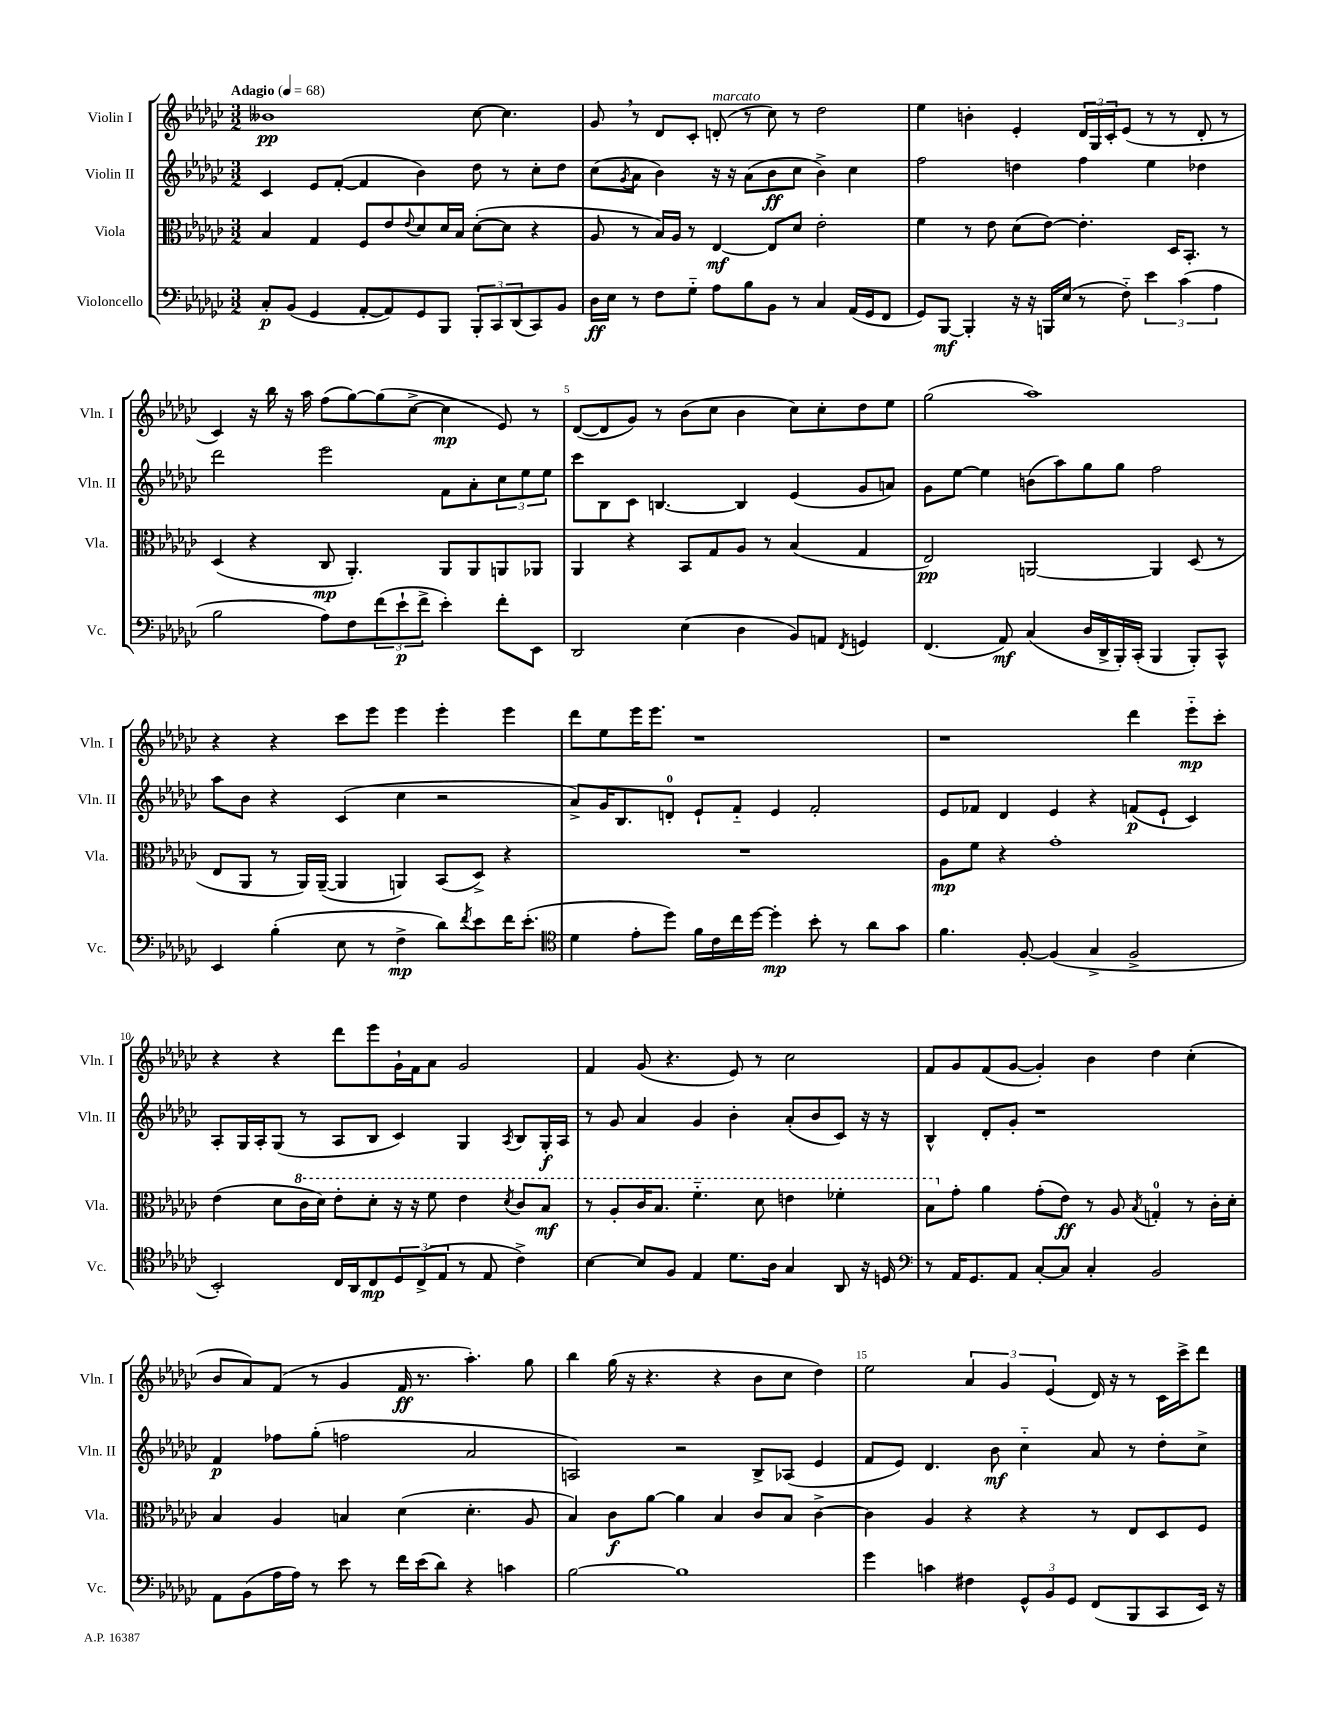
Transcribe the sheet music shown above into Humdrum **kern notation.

**kern	**kern	**kern	**kern
*staff4	*staff3	*staff2	*staff1
*clefF4	*clefC3	*clefG2	*clefG2
*k[b-e-a-d-g-c-]	*k[b-e-a-d-g-c-]	*k[b-e-a-d-g-c-]	*k[b-e-a-d-g-c-]
*M3/2	*M3/2	*M3/2	*M3/2
*MM68	*MM68	*MM68	*MM68
8C-'/L	4B-/	4c-/	1b--
(8BB-/J	.	.	.
4GG-/	4G-/	8e-/L	.
.	.	([8f'/J	.
[8AA-'/L	8F/L	4f/]	.
8AA-/])	8e-/	.	.
.	8qqe-/	.	.
8GG-/	8d-/	4b-\)	.
8BBB-/J	16d-/L	.	.
.	16B-/JJ	.	.
12BBB-'/L	([8d-'\L	8dd-\	[8cc-\
12CC-/	.	.	.
.	8d-\]J	8r	4.cc-\]
(12DD-/	.	.	.
8CC-/)	4r	8cc-'\L	.
8BB-/J	.	8dd-\J	.
=	=	=	=
16D-\LL	8A-/	(8cc-\L	8g-/
16E-\JJ	.	.	.
.	.	8qg-/	.
8r	8r	8a-\J	8r
8F\L	16B-/LL)	4b-\)	8d-/L
.	16A-/JJ	.	.
8G-'~\J	8r	.	8c-'/J
8A-\L	[4E-/	16r	(8d'/
.	.	16r	.
8B-\	.	(8a-\L	8r
8BB-\J	8E-/]L	8b-\	8cc-\)
8r	8d-/J	8cc-\J	8r
4C-/	2e-'\	4b-^\)	2dd-\
(16AA-/LL	.	4cc-\	.
16GG-/J	.	.	.
8FF/J	.	.	.
=	=	=	=
8GG-/L)	4f\	2ff\	4ee-\
[8BBB-/J	.	.	.
4BBB-'/]	8r	.	4b'\
.	8e-\	.	.
16r	(8d-\L	4dd\	4e-'/
16r	.	.	.
16BBB/LL	[8e-\J)	.	.
(16E-/JJ	.	.	.
8r	4.e-'\]	4ff\	24d-/LL
.	.	.	24G-/
.	.	.	24c-'/J
8F'~\)	.	.	(8e-/J
6e-\	.	4ee-\	8r
.	16D-/LK	.	8r
(6c-\	.	.	.
.	8.BB-'/J	.	.
.	.	4dd-\	8d-'/
6A-\	.	.	.
.	8r	.	8r
=	=	=	=
2B-\	(4D-/	2ddd-\	4c-/)
.	4r	.	16r
.	.	.	16bb-\
.	.	.	16r
.	.	.	16aa-\
8A-\L)	8C-/	2eee-\	(8ff\L
8F\	4.AA-'/)	.	[8gg-\)
(12f\	.	.	(8gg-\]
12e-`\	.	.	.
.	.	.	[8cc-^\J
12f^\J	.	.	.
4e-'\)	8AA-/L	8f\L	4cc-\]
.	8AA-/	8a-'\	.
8f'\L	8AA/	12cc-\	8e-/)
.	.	12ee-\	.
8EE-\J	8AA-/J	.	8r
.	.	12ee-\J	.
=	=	=	=
2DD-/	4AA-/	8ccc-\L	([8d-/L
.	.	8B-\	8d-/]
.	4r	8c-\J	8g-/J)
.	.	[4.B/	8r
(4E-\	8BB-/L	.	(8b-\L
.	8G-/	.	8cc-\J
4D-\	8A-/J	4B/]	4b-\
.	8r	.	.
8BB-/L)	(4B-/	(4e-/	8cc-\L)
8AA/J	.	.	8cc-'\
8qFF/	.	.	.
4GG/	4G-/	8g-/L	8dd-\
.	.	8a/J)	8ee-\J
=	=	=	=
(4.FF/	2E-/)	8g-\L	(2gg-\
.	.	[8ee-\J	.
.	.	4ee-\]	.
8AA-/)	.	.	.
(4C-/	[2AA/	(8b\L	1aa-)
.	.	8aa-\)	.
16D-/LL	.	8gg-\	.
16DD-^/	.	.	.
16BBB-'/)	.	8gg-\J	.
(16CC-'/JJ	.	.	.
4BBB-/	4AA/]	2ff\	.
8BBB-'/L)	(8D-/	.	.
8CC-^^/J	8r	.	.
=	=	=	=
4EE-/	8E-/L	8aa-\L	4r
.	8AA-/J	8b-\J	.
(4B-'\	8r	4r	4r
.	16AA-/LL)	.	.
.	([16AA-~/JJ	.	.
8E-\	4AA-/]	(4c-/	8ccc-\L
8r	.	.	8eee-\J
4F^\	4AA/)	4cc-\	4eee-\
8d-\L)	(8BB-/L	2r	4eee-'\
8qf/	.	.	.
8e-\	8D-^/J)	.	.
16f\K	4r	.	4eee-\
(8.e-'\J	.	.	.
=	=	=	=
*clefC4	*	*	*
4d-\	1.r	8a-^/L)	8ddd-\L
.	.	16g-/K	8ee-\
.	.	8.B-/	.
8e-'\L	.	.	16eee-\K
.	.	.	8.eee-\J
8dd-\J)	.	8d'/J	.
16f\LL	.	8e-`/L	1r
16c-\	.	.	.
16cc-\	.	8f'~/J	.
[16dd-\JJ	.	.	.
4dd-'\]	.	4e-/	.
8b-'\	.	2f'/	.
8r	.	.	.
8a-\L	.	.	.
8g-\J	.	.	.
=	=	=	=
4.f\	8A-\L	8e-/L	1r
.	8f\J	8f-/J	.
.	4r	4d-/	.
[8F'/	.	.	.
(4F/]	1g-'	4e-/	.
4G-^/	.	4r	.
2F^/	.	(8f/L	4ddd-\
.	.	8e-`/J	.
.	.	4c-/)	8eee-'~\L
.	.	.	8ccc-'\J
=	=	=	=
2BB-'/)	(4e-\	8A-'/L	4r
.	.	16G-/L	.
.	.	16A-'/J	.
.	8d-\L	(8G-/J	4r
.	16cc-\L	8r	.
.	16dd-\JJ)	.	.
16C-/LL	8ee-'\L	8A-/L	8ddd-\L
16AA-/J	.	.	.
8C-/	8dd-'\J	8B-/J	8eee-\
12D-/	16r	4c-/)	16g-`\L
.	16r	.	16f\J
(12C-^/	.	.	.
.	8ff\	.	8a-\J
12E-/J	.	.	.
8r	4ee-\	4G-/	2g-/
8E-/	.	.	.
.	8qdd-/	8qA-/	.
4c-^\)	8cc-/L	8B-/L	.
.	8b-/J	16G-'/L	.
.	.	16A-/JJ	.
=	=	=	=
[4B-\	8r	8r	4f/
.	8a-'/L	8g-/	.
8B-/]L	16cc-/K	4a-/	(8g-/
.	8.b-/J	.	.
8F/J	.	.	4.r
4E-/	4.ff'~\	4g-/	.
8.d-\L	.	4b-'\	8e-/)
.	8dd-\	.	8r
16A-\Jk	.	.	.
4G-/	4ee\	(8a-'/L	2cc-\
.	.	8b-/	.
8AA-/	4ff-'\	8c-/J)	.
16r	.	16r	.
16D/	.	16r	.
=	=	=	=
*clefF4	*	*	*
8r	8b-\L	4B-^^/	8f/L
16AA-/LK	8g-'\J	.	8g-/
8.GG-/	.	.	.
.	4a-\	8d-'/L	(8f/
8AA-/J	.	8g-'/J	[8g-/J
[8C-'/L	(8g-'\L	1r	4g-'/])
8C-/]J	8e-\J)	.	.
4C-'/	8r	.	4b-\
.	8A-/	.	.
.	8qB-/	.	.
2BB-/	4G'/	.	4dd-\
.	8r	.	(4cc-'\
.	16c-'\LL	.	.
.	16d-'\JJ	.	.
=	=	=	=
8AA-\L	4B-/	4f/	8b-/L
(8BB-\	.	.	8a-/)
16A-\L	4A-/	8ff-\L	(8f/J
16A-\JJ)	.	.	.
8r	.	(8gg-'\J	8r
8e-\	4B/	2ff\	4g-/
8r	.	.	.
16f\LL	(4d-\	.	16f/
(16e-\J	.	.	8.r
8d-\J)	.	.	.
4r	4.d-'\	2a-/	4.aa-'\)
4c\	.	.	.
.	8A-/	.	8gg-\
=	=	=	=
[2B-\	4B-/)	2A/)	4bb-\
.	8c-\L	.	(16gg-\
.	.	.	16r
.	[8a-\J	.	4.r
1B-]	4a-\]	2r	.
.	4B-/	.	4r
.	8c-/L	8B-^/L	8b-\L
.	8B-/J	(8A-/J	8cc-\J
.	[4c-^\	4e-/	4dd-\)
=	=	=	=
4g-\	4c-\]	8f/L	2ee-\
.	.	8e-/J)	.
4c\	4A-/	4.d-/	.
4F#\	4r	.	6a-/
.	.	8b-\	.
.	.	.	6g-/
12GG-^^/L	4r	4cc-'~\	.
12BB-/	.	.	(6e-/
12GG-/J	.	.	.
(8FF/L	8r	8a-/	16d-/)
.	.	.	16r
8BBB-/	8E-/L	8r	8r
8CC-/	8D-/	8dd-'\L	16c-\LL
.	.	.	16ccc-^\J
16EE-/Jk)	8F/J	8cc-^\J	8ddd-\J
16r	.	.	.
==	==	==	==
*-	*-	*-	*-
